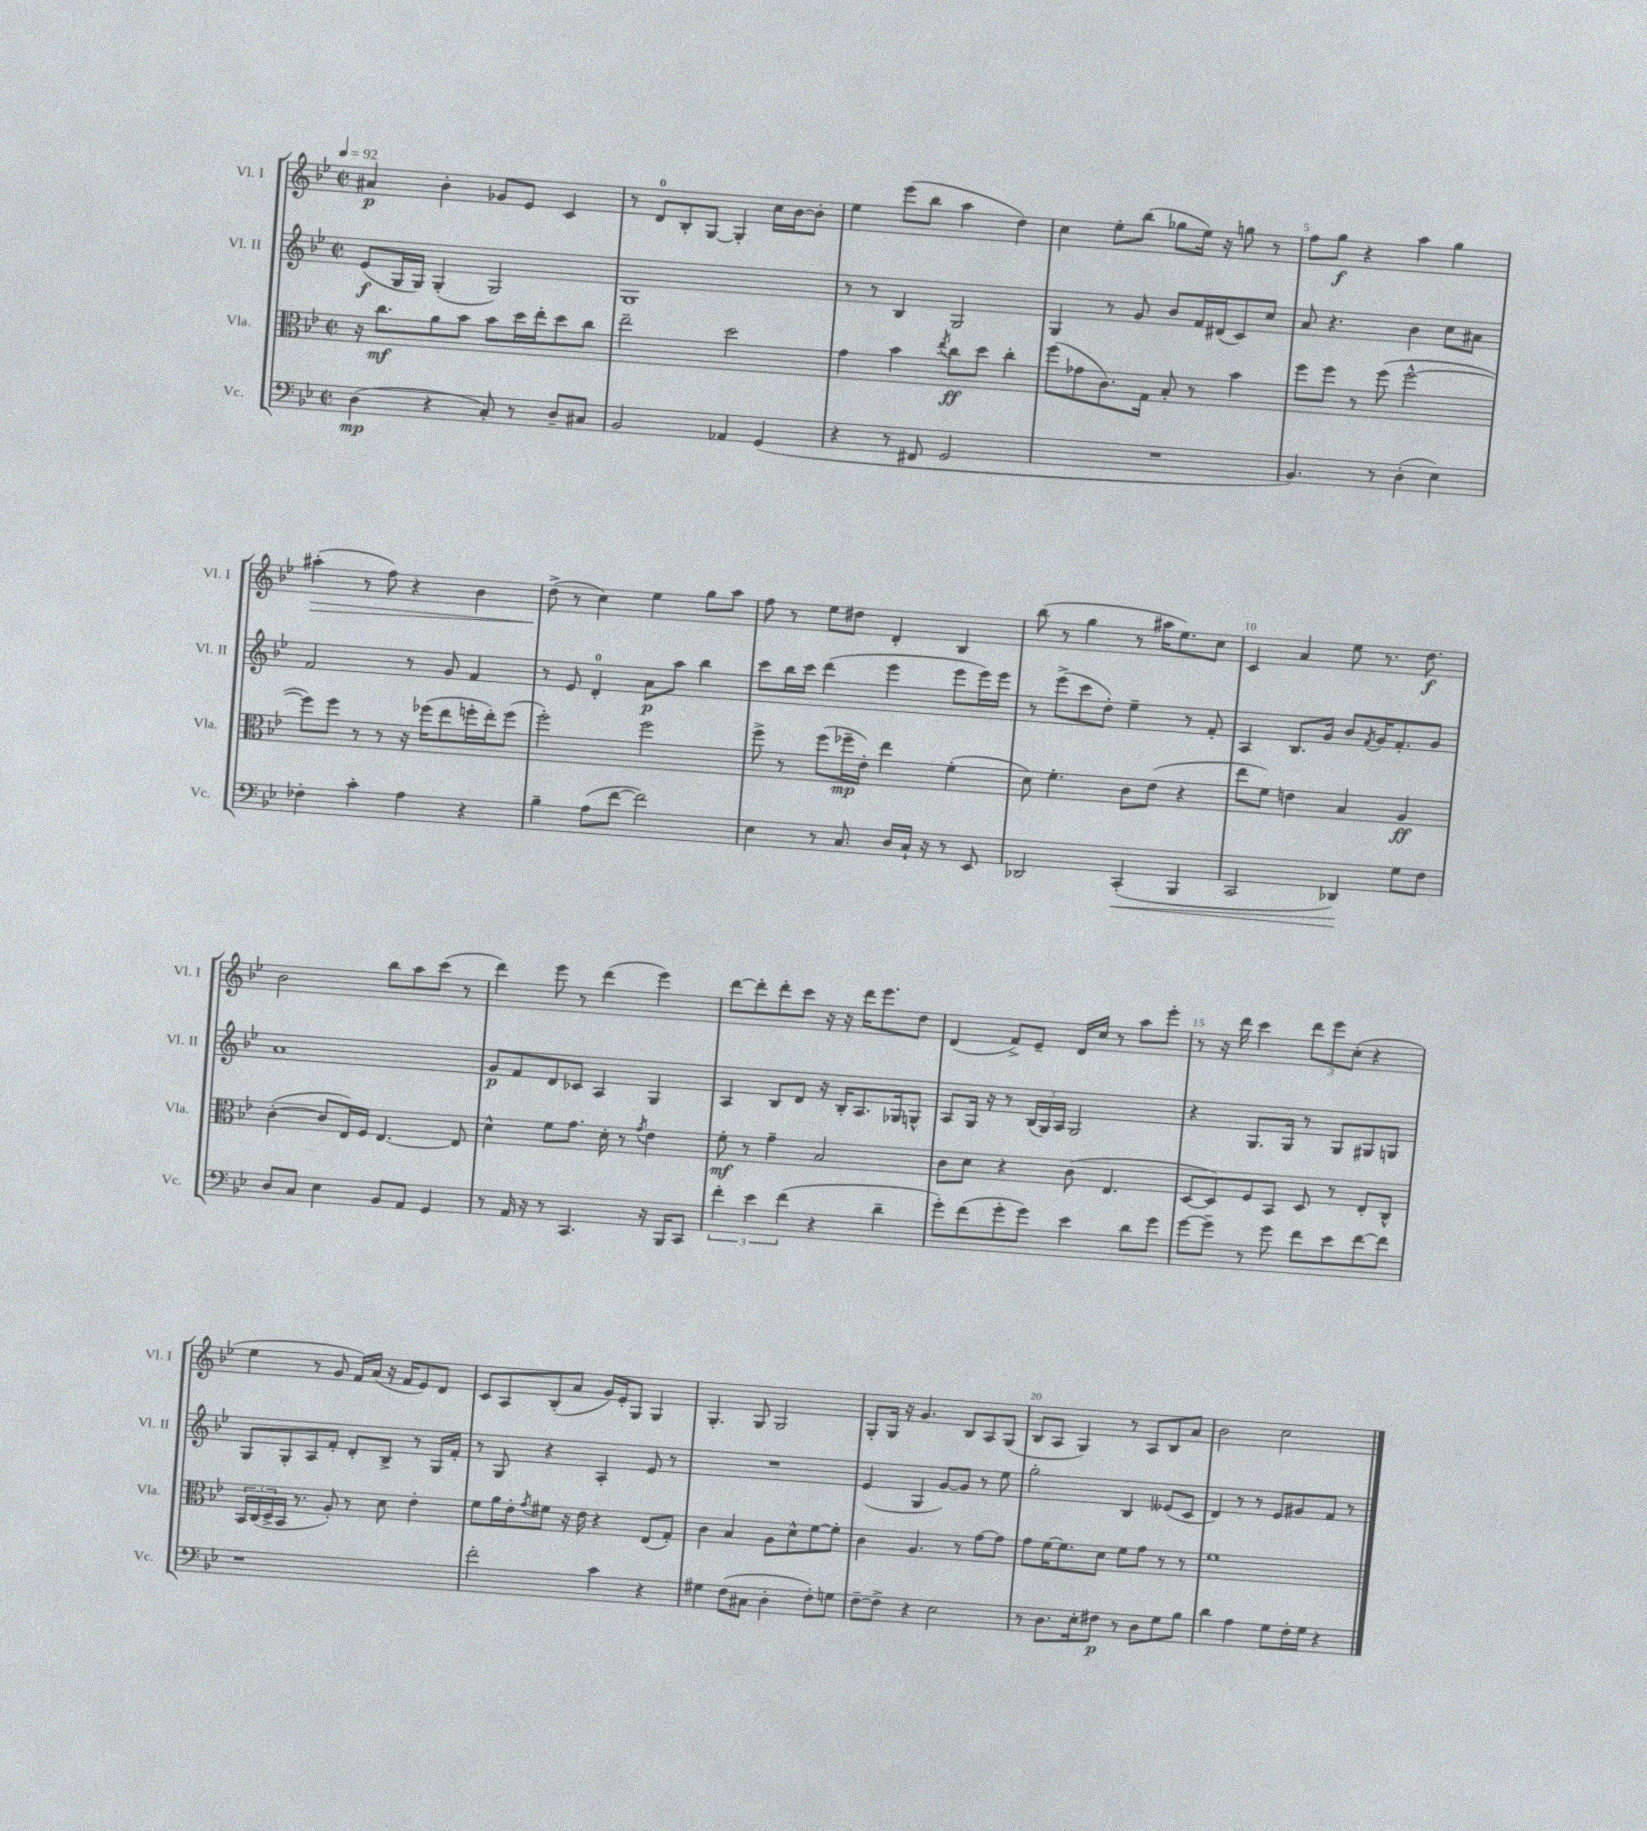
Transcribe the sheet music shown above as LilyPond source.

<<
\new StaffGroup <<
\new Staff = "s0" \with { instrumentName = "Vl. I" shortInstrumentName = "Vl. I" } {
    \clef treble \key bes \major \defaultTimeSignature \time 2/2 \tempo 4 = 92
    ais'4\p bes'4-. ges'8 ees'8 c'4 |
    r8 d'8-0 bes8-. g8~ g4-. c''16 bes'16~ bes'8-. |
    ees''4 ees'''8( bes''8 a''4 d''4) |
    c''4 ees''8-. bes''8( ges''8 ees''16) r16 g''8 r8 |
    f''8 g''8\f r4 a''4 g''4 |
    ais''4-.\>( r8 f''8) r4 bes'4 |
    d''8->\!( r8 c''4) ees''4 g''8 a''8 |
    f''8 r8 ees''8 dis''8 d'4-. bes4 |
    bes''8( r8 g''4 r8 ais''16 ees''8.) c''8 |
    c'4 a'4 ees''8 r8. d''8.\f |
    bes'2 bes''8 a''8 c'''8( r8 |
    d'''4) ees'''8 r8 d'''4( ees'''4) |
    d'''8~ d'''8-. d'''8-. c'''8 r16 r16 d'''16 ees'''8. d''8 |
    d'4( f'8->) ees'8-- d'16 c''16 r8 a''8 ees'''8-. |
    r8 r16 d'''16 c'''4 \tuplet 3/2 { d'''8 ees'''8 c''8-.( } r4 |
    ees''4 r8 g'8 f'16) a'16( r16 f'16 ees'8) d'8 |
    c'8 a8 bes8-.( a'8 g'16) ees'16-. g8 g4 |
    g4.-. g8 g2 |
    g8-. g16 r16 g'4. bes8 a8 g8( |
    bes8 a8 g4) r8 a8 bes8 a'8 |
    bes'2 c''2 \bar "|." |
}
\new Staff = "s1" \with { instrumentName = "Vl. II" shortInstrumentName = "Vl. II" } {
    \clef treble \key bes \major \defaultTimeSignature \time 2/2
    ees'8\f( g16 g16) g4-.( g2) |
    g1 |
    r8 r8 bes4 g2 |
    g4 r8 g'8 bes'8 f'16 dis'16( c'8) c''8 |
    a'8 r4. bes'4 c''8 ais'8 |
    f'2 r8 g'8 f'4 |
    r8 ees'8 d'4-0-. a'8\p a''8 bes''4 |
    c'''8 bes''16 c'''16 d'''4( ees'''4 ees'''8 ees'''16) ees'''16 |
    r8 ees'''8->( c'''8 d''8-.) ees''4-- r8 f'8-. |
    a4 bes8. g'16 bes'8 \acciaccatura { f'8 } g'16 f'8.-. g'8 |
    a'1 |
    g'8\p f'8 d'8 ces'8 a4 g4 |
    a4 bes8 d'8 r16 bes16-. a8. ges16 g8-^ |
    a8 g16 r16 r8 \tuplet 3/2 { bes16( g16) a16 } g2 |
    r4 g8. g16 r8 g8 gis8 g8 |
    g8 g8-. a8 f'8-. d'8-. bes8-> r8 g16 f'16-. |
    r8 g8 r4 a4-. ees'8 r8 |
    R1 |
    ees'4( g4 g'8~) g'8 r8 ees''8 |
    g''2-. bes4 eeses'8( c'8 |
    d'4) r8 r8 ees'8 gis'8 f'8 r8 \bar "|." |
}
\new Staff = "s2" \with { instrumentName = "Vla." shortInstrumentName = "Vla." } {
    \clef alto \key bes \major \defaultTimeSignature \time 2/2
    r16 c''8.\mf a'8 bes'8 bes'8 d''16 ees''16-. d''8 c''8 |
    ees''2-- d''2 |
    g'4 bes'4 \acciaccatura { ees''8 } c''8\ff d''8 c''4-. |
    f''8( ges'8 c'8.) g16 bes8-. r8 bes'4 |
    f''8 f''8 r8 f''8( f''2~-^ |
    f''8) f''8 r8 r8 r16 fes''16( ees''8 f''16-. ees''16-.) f''8( |
    f''2-.) f''2 |
    f''8-> r8 f''8( fes''16--\mp ees'16-.) ees''4 f'4-.( |
    d'8) f'4.-. c'8 ees'8( r4 |
    ees''8 f'8) e'4 bes4 a4\ff |
    c'4~-.( c'8 ees16) f16 ees4.~ ees8 |
    d'4-^ f'8 g'8. d'16-. r8 \acciaccatura { g'8 } ees'4 |
    f'8-.\mf r8 g'4-- bes2 |
    c'8 d'8 r4 c'8( ees4. |
    d8~ d8) f8 bes,8 d8 r8 ees8-. c8-^ |
    \tuplet 3/2 { bes,16 c16( d16-> } bes,16 r8. a8-.) r8 d'8 ees'4-. |
    f'8 a'16 ees'16-. \acciaccatura { g'8 } fis'8 r16 ees'16 r4 ees8( g8-.) |
    c'4 bes4 a8 d'8-^ f'8~ f'8-. |
    c'4 a4. r8 g'8~ g'8 |
    g'8 f'16~ f'8. d'8 f'8 g'8 r8 r8 |
    f'1 \bar "|." |
}
\new Staff = "s3" \with { instrumentName = "Vc." shortInstrumentName = "Vc." } {
    \clef bass \key bes \major \defaultTimeSignature \time 2/2
    d4\mp( r4 c8-.) r8 d8-- cis8 |
    bes,2 aes,4 g,4( |
    r4 r8 fis,8 g,2 |
    R1 |
    bes,4.) r8 d4-.( ees4) |
    fes4-. c'4-. a4 r4 |
    bes4-- a8( f'8~ f'2) |
    ees4 r8 c8. d16 c16-! r16 r8 ees,8 |
    des,2 c,4-.\<( bes,,4 |
    c,2 des,4\!) g8 f8 |
    d8 c8 ees4 bes,8 a,8 g,4 |
    r8 a,16 r16 r8 c,4. r16 bes,,16 c,8 |
    \tuplet 3/2 { f'4-. ees'4 f'4( } r4 d'4-- |
    g'8-.) f'8( g'8-. g'8) ees'4 d'8 g'8 |
    g'8~ g'8-- r8 g'8 f'8 ees'8 f'8~ f'8 |
    r1 |
    f'2-. c'4 r4 |
    gis4 f8( cis8 d4-. f8-.) g8 |
    f8~-- f8-> r4 ees2 |
    r8 d8. ees16-. fis8\p r8 d8 g8 bes8 |
    d'4 a4 g8 f16-. g16 r4 \bar "|." |
}
>>
>>
\layout { \context { \Score \override BarNumber.break-visibility = ##(#f #t #t) barNumberVisibility = #(every-nth-bar-number-visible 5) } }
